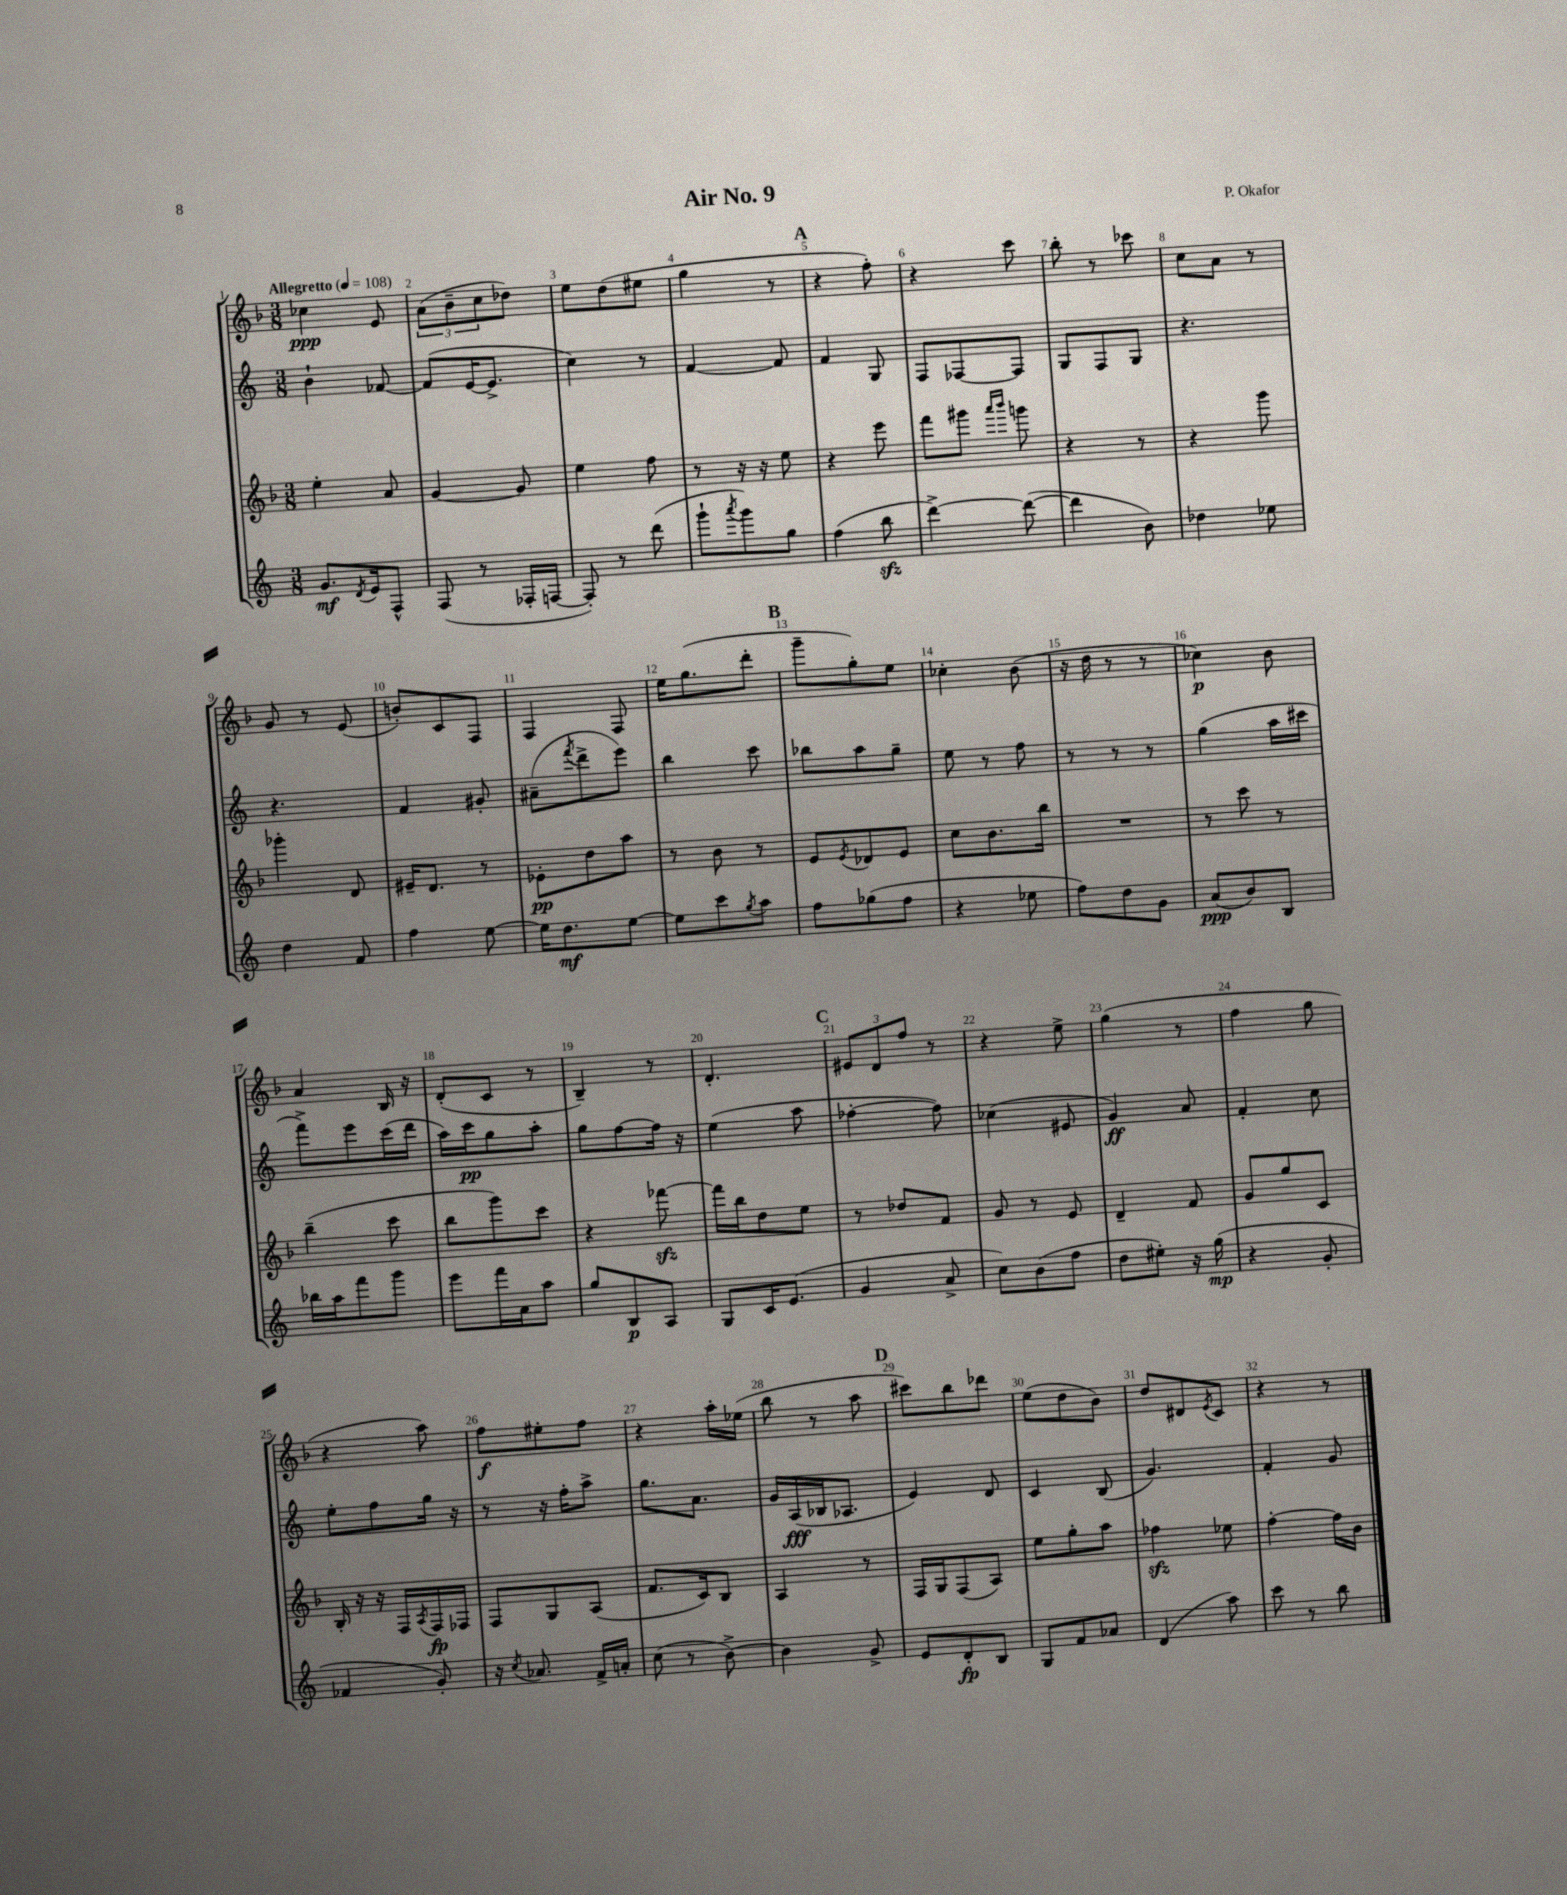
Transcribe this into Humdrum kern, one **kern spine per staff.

**kern	**kern	**kern	**kern
*staff4	*staff3	*staff2	*staff1
*clefG2	*clefG2	*clefG2	*clefG2
*k[]	*k[b-]	*k[]	*k[b-]
*M3/8	*M3/8	*M3/8	*M3/8
*MM108	*MM108	*MM108	*MM108
8.g	4ee'	4b`	4cc-
8qd	.	.	.
16e	.	.	.
8F^^	8a	[8f-	8e
=	=	=	=
(8F	[4g	(8f-]	(12a
.	.	.	12b-~
8r	.	[16e	.
.	.	.	12cc
.	.	8.e^]	.
16F-'	8g]	.	8dd-)
[16F	.	.	.
=	=	=	=
8F'])	4ee	4cc)	8ee
8r	.	.	(8dd
(8ddd	8ff	8r	8ee#
=	=	=	=
8ggg`	8r	[4f	4gg
8qaaa	.	.	.
8ggg)	16r	.	.
.	16r	.	.
8gg	8ee	8f]	8r
=	=	=	=
(4ff	4r	4f	4r
8bb	8eee	8G	8ff')
=	=	=	=
[4ddd^)	8fff	8F	4r
.	8ggg#	[8F-	.
.	16qqaaa	.	.
.	16qqbbb-	.	.
(8ddd_	8ggg	8F-]	8ccc
=	=	=	=
4ddd]	4r	8G	8bb-'
.	.	8F	8r
8b)	8r	8G	8ccc-
=	=	=	=
4dd-	4r	4.r	8cc
.	.	.	8a
8ee-	8ggg	.	8r
=	=	=	=
4dd	4ggg-'	4.r	8g
.	.	.	8r
8f	8d	.	(8e
=	=	=	=
4ff	16e#~	4f	8b')
.	8.d	.	.
.	.	.	8c
[8ee	8r	8g#'	8F
=	=	=	=
16ee]	8e-'	(8a#~	4F
8.dd	.	.	.
.	.	8qfff	.
.	8dd	8ddd^	.
[8ee	8aa	8eee)	8F
=	=	=	=
8ee]	8r	4bb	16ee
.	.	.	(8.gg
8ccc	8b-	.	.
8qgg	.	.	.
8aa	8r	8ccc	8ddd'
=	=	=	=
8ff	8e	8bb-	8ggg~
.	8qe	.	.
(8gg-	8d-	8aa	8gg')
8ff	8e	8gg~	8ee
=	=	=	=
4r	8cc	8ee	4cc-'
.	8.b-	8r	.
8ee-	.	8ff	(8b-
.	16bb-	.	.
=	=	=	=
8ff)	4.r	8r	16r
.	.	.	16dd
8dd	.	8r	8r
8g	.	8r	8r
=	=	=	=
(8a	8r	(4gg	4cc-)
8b)	8ccc	.	.
8B	8r	16aa	8b-
.	.	16ccc#	.
=	=	=	=
16bb-	(4bb-~	8fff^)	4a
16aa	.	.	.
8fff	.	8eee	.
8ggg	8ccc	(16ccc	16B-
.	.	16ddd	16r
=	=	=	=
8eee	8bb-	16aa)	(8d'
.	.	16ccc	.
16fff	8ggg)	8gg	8c
16a	.	.	.
8aa	8ccc	8aa'	8r
=	=	=	=
8gg	4r	8gg	4B-~)
8B	.	[8ff	.
8A	[8fff-	16ff]	8r
.	.	16r	.
=	=	=	=
8G	16fff-]	(4ee	4.d'
.	16bb-	.	.
16c	8dd	.	.
(8.e	.	.	.
.	8ee	8aa	.
=	=	=	=
4g	8r	[4ff-'	12e#
.	.	.	12d
.	8dd-	.	.
.	.	.	12ff
8a^	8f	8ff-])	8r
=	=	=	=
8cc)	8g	(4cc-	4r
(8b	8r	.	.
8ff	8e	8e#	8ee^
=	=	=	=
8dd	4d~	4g)	(4gg
8ee#')	.	.	.
16r	8f	8a	8r
(16gg	.	.	.
=	=	=	=
4r	8g	4f'	4ff
.	8gg	.	.
8g'	8c	8cc	8gg
=	=	=	=
4f-	16B-'	8ee'	4r
.	16r	.	.
.	16r	8ff	.
.	16F	.	.
.	8qA	.	.
8g')	16F	16gg	8aa)
.	16F-	16r	.
=	=	=	=
16r	8F	8r	8ff
8qcc	.	.	.
8.a-	.	.	.
.	8G	16r	8ee#'
.	.	16ff'	.
16f^	(8A	8aa^	8ff
16a'	.	.	.
=	=	=	=
(8cc	8.f	8.gg	4r
8r	.	.	.
.	16c)	8.a	.
[8b^)	8B-	.	16aa'
.	.	.	(16ee-
=	=	=	=
4b]	4A	16g	8bb-
.	.	(16A	.
.	.	16B-	8r
.	.	8.A-	.
8g^	8r	.	8aa
=	=	=	=
8e	16F	4e)	8ccc#)
.	16G	.	.
8d'	(8F	.	8bb-
8B	8A)	8d	8ddd-
=	=	=	=
8G	8ee	4c	(8ee
8f	8gg'	.	8dd
8a-	8aa	(8B	8b-)
=	=	=	=
(4d	4ff-	4.g)	8dd
.	.	.	8d#
.	.	.	8qe
8aa)	8ee-	.	8c
=	=	=	=
8ccc	[4ff'	4f'	4r
8r	.	.	.
8bb	16ff]	8g	8r
.	16b-	.	.
==	==	==	==
*-	*-	*-	*-
